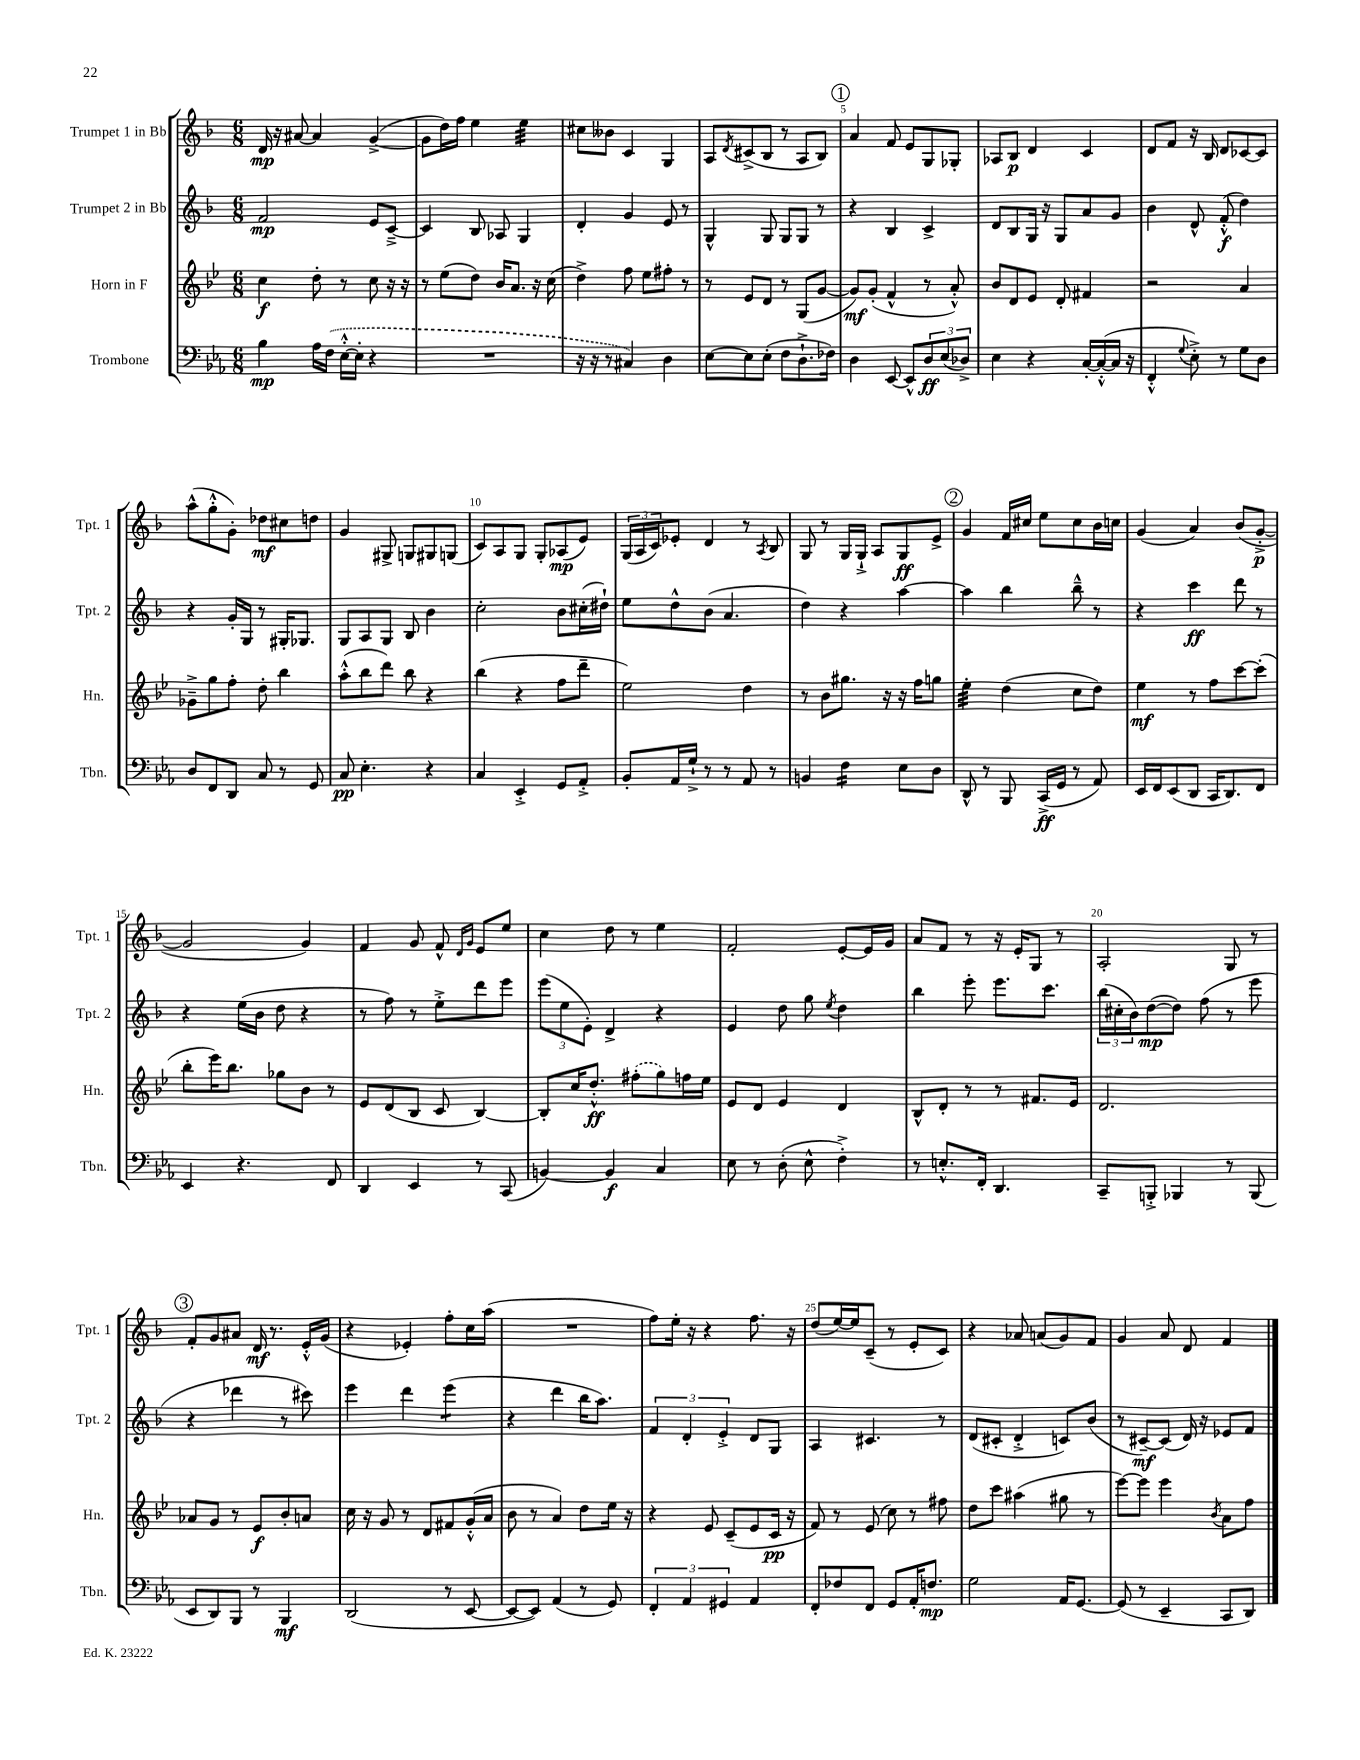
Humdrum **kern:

**kern	**kern	**kern	**kern
*staff4	*staff3	*staff2	*staff1
*clefF4	*clefG2	*clefG2	*clefG2
*k[b-e-a-]	*k[b-e-]	*k[b-]	*k[b-]
*M6/8	*M6/8	*M6/8	*M6/8
4B-	4cc	2f	16d
.	.	.	16r
.	.	.	[8a#
16A-	8dd'	.	4a#]
(16F	.	.	.
[16E-'^^	8r	.	.
16E-']	.	.	.
4r	8cc	8e	([4g^
.	16r	[8c~^	.
.	16r	.	.
=	=	=	=
2.r	8r	4c]	8g]
.	(8ee-	.	16dd)
.	.	.	16ff
.	8dd)	8B-	4ee
.	16b-	8A-	.
.	8.a	.	.
.	.	4G	4ee
.	16r	.	.
.	(16cc	.	.
=	=	=	=
16r	4dd^)	4d'	8cc#
16r	.	.	.
8r	.	.	8b--
4C#)	8ff	4g	4c
.	8ee-	.	.
4D	8ff#'	8e	4G
.	8r	8r	.
=	=	=	=
[8E-	8r	4G^^	8A
.	.	.	8qd
8E-]	8e-	.	(8c#^
(8E-'	8d	8G	8B-
8F	8r	8G	8r
8.D`^	(8G	8G	8A
.	[8g	8r	8B-)
16F-)	.	.	.
=	=	=	=
4D	8g])	4r	4a
.	(8g'	.	.
[8EE-	4f^^	4B-	8f
8EE-^^]	.	.	8e
12D	8r	4c^	8G
(12E-	.	.	.
.	8a'^^)	.	8G-'
12D-^)	.	.	.
=	=	=	=
4E-	8b-	8d	8A-
.	8d	8B-	8B-
4r	8e-	16G	4d
.	.	16r	.
.	8d'	8G	.
[16C'	4f#	8a	4c
(16C'^^_	.	.	.
16C]	.	8g	.
16r	.	.	.
=	=	=	=
4FF'^^	2r	4b-	8d
.	.	.	8f
8qqG	.	.	.
8E-'^)	.	8d^^	16r
.	.	.	16B-
8r	.	(8f'^^	8d
8G	4a	4dd)	[8c-
8D	.	.	8c-]
=	=	=	=
8D	8g-~^	4r	(8aa^^
8FF	8gg	.	8gg'^^
8DD	8ff'	16g'	8g')
.	.	16G	.
8C	8dd'	8r	8dd-
8r	4bb-	16G#'	8cc#
.	.	8.G-	.
8GG	.	.	8dd
=	=	=	=
8C	(8aa'^^	8G	4g
4.E-'	8bb-	8A	.
.	8ddd)	8G	8G#^
.	8bb-	8B-	8G
4r	4r	4b-	8G#
.	.	.	(8G
=	=	=	=
4C	(4bb-	2cc'	8c)
.	.	.	8A
4EE-'^	4r	.	8G
.	.	.	8G'
8GG	8ff	8b-	(8A-
8AA-'^	8ddd~	(16cc#'	8e)
.	.	16dd#`)	.
=	=	=	=
8BB-'	2ee-)	8ee	(24G
.	.	.	24A
.	.	.	24c)
16AA-	.	8dd^^	8e-'
16G`^	.	.	.
8r	.	(8b-	4d
8r	.	4.a	.
8AA-	4dd	.	8r
.	.	.	8qA
8r	.	.	8B-
=	=	=	=
4BB	8r	4dd)	8G
.	8b-	.	8r
4F	8.gg#	4r	16G
.	.	.	16G`^
.	.	.	8A
.	16r	.	.
8E-	16r	[4aa	8G
.	16ff	.	.
8D	8gg	.	8e^
=	=	=	=
8DD^^	4ee-'	4aa]	4g
8r	.	.	.
8BBB-	(4dd	4bb-	16f
.	.	.	16cc#
(16CC^	.	.	8ee
16GG	.	.	.
8r	8cc	8bb-~^^	8cc#
8AA-)	8dd)	8r	16b-
.	.	.	16cc
=	=	=	=
16EE-	4ee-	4r	(4g
16FF	.	.	.
(8EE-	.	.	.
8DD	8r	4ccc	4a)
16CC	8ff	.	.
8.DD)	.	.	.
.	[8ccc	8ddd	(8b-
8FF	(8ccc']	8r	[8g'^
=	=	=	=
4EE-	8bb-'	4r	2g]
.	16eee-)	.	.
.	8.bb-	.	.
4.r	.	(16ee	.
.	.	16b-	.
.	8gg-	8dd	.
.	8b-	4r	4g)
8FF	8r	.	.
=	=	=	=
4DD	8e-	8r	4f
.	(8d	8ff)	.
4EE-	8B-	8r	8g
.	8c	8ee'^	8f^^
.	.	.	16qqd
.	.	.	16qqg
8r	[4B-)	8ddd	8e
(8CC	.	8eee	8ee
=	=	=	=
[4BB)	8B-']	(12eee	4cc
.	.	12ee	.
.	16cc	.	.
.	.	12e')	.
.	8.dd'^^	.	.
4BB]	.	4d^	8dd
.	(8ff#'	.	8r
4C	8gg)	4r	4ee
.	16ff	.	.
.	16ee-	.	.
=	=	=	=
8E-	8e-	4e	2f'
8r	8d	.	.
(8D'	4e-	8dd	.
8E-^^	.	8gg	.
.	.	8qee	.
4F'^)	4d	4dd	[8e'
.	.	.	16e]
.	.	.	16g
=	=	=	=
8r	8B-^^	4bb-	8a
8.E'^^	8d'	.	8f
.	8r	8eee'	8r
16FF'	.	.	.
4.DD	8r	8.eee	16r
.	.	.	16e'
.	8.f#	.	8G
.	.	8.ccc	.
.	.	.	8r
.	16e-	.	.
=	=	=	=
8CC~	2.d	(24bb-	2A'
.	.	24cc#'	.
.	.	24b-)	.
8BBB'^	.	([8dd	.
4BBB-	.	8dd])	.
.	.	(8ff	.
8r	.	8r	8G
(8BBB-	.	8eee	8r
=	=	=	=
8EE-	8a-	4r	8f'
8DD)	8g	.	8g
8BBB-	8r	4ddd-	8a#
8r	8e-	.	16d
.	.	.	8.r
4BBB-	8b-'	8r	.
.	8a	8ccc#)	16e'^^
.	.	.	(16g
=	=	=	=
(2DD	16cc	4eee	4r
.	16r	.	.
.	8g	.	.
.	8r	4ddd	4e-')
.	8d	.	.
8r	8f#	(4eee	8ff'
[8EE-	(16g'^^	.	16cc
.	16a	.	(16aa
=	=	=	=
8EE-_	8b-	4r	2.r
8EE-])	8r	.	.
(4AA-	4a)	4ddd	.
8r	8dd	16bb-	.
.	.	8.aa)	.
8GG)	16ee-	.	.
.	16r	.	.
=	=	=	=
6FF'	4r	6f	8ff)
.	.	.	16ee'
6AA-	.	6d'	.
.	.	.	16r
.	8e-	.	4r
6GG#	.	6e'^	.
.	(8c~	.	.
4AA-	8e-	8d	8.ff
.	16c	8G	.
.	16r	.	16r
=	=	=	=
8FF'	8f)	4A	(8dd
8F-	8r	.	[16ee)
.	.	.	16ee]
8FF	(8e-	4.c#	(8c~
8GG	8cc)	.	8r
16AA-'	8r	.	8e'
8.F	.	.	.
.	8ff#	8r	8c)
=	=	=	=
2G	8dd	(8d	4r
.	8ccc	8c#'	.
.	(4aa#	4d'^	8a-
.	.	.	(8a
16AA-	8gg#	8c)	8g)
[8.GG	.	.	.
.	8r	(8b-	8f
=	=	=	=
(8GG]	[8eee-)	8r	4g
8r	8eee-]	[8c#~)	.
4EE-~	4eee-	(8c#]	8a
.	.	16d)	8d
.	.	16r	.
.	8qb-	.	.
8CC	8a	8e-	4f
8DD)	8ff	8f	.
==	==	==	==
*-	*-	*-	*-
